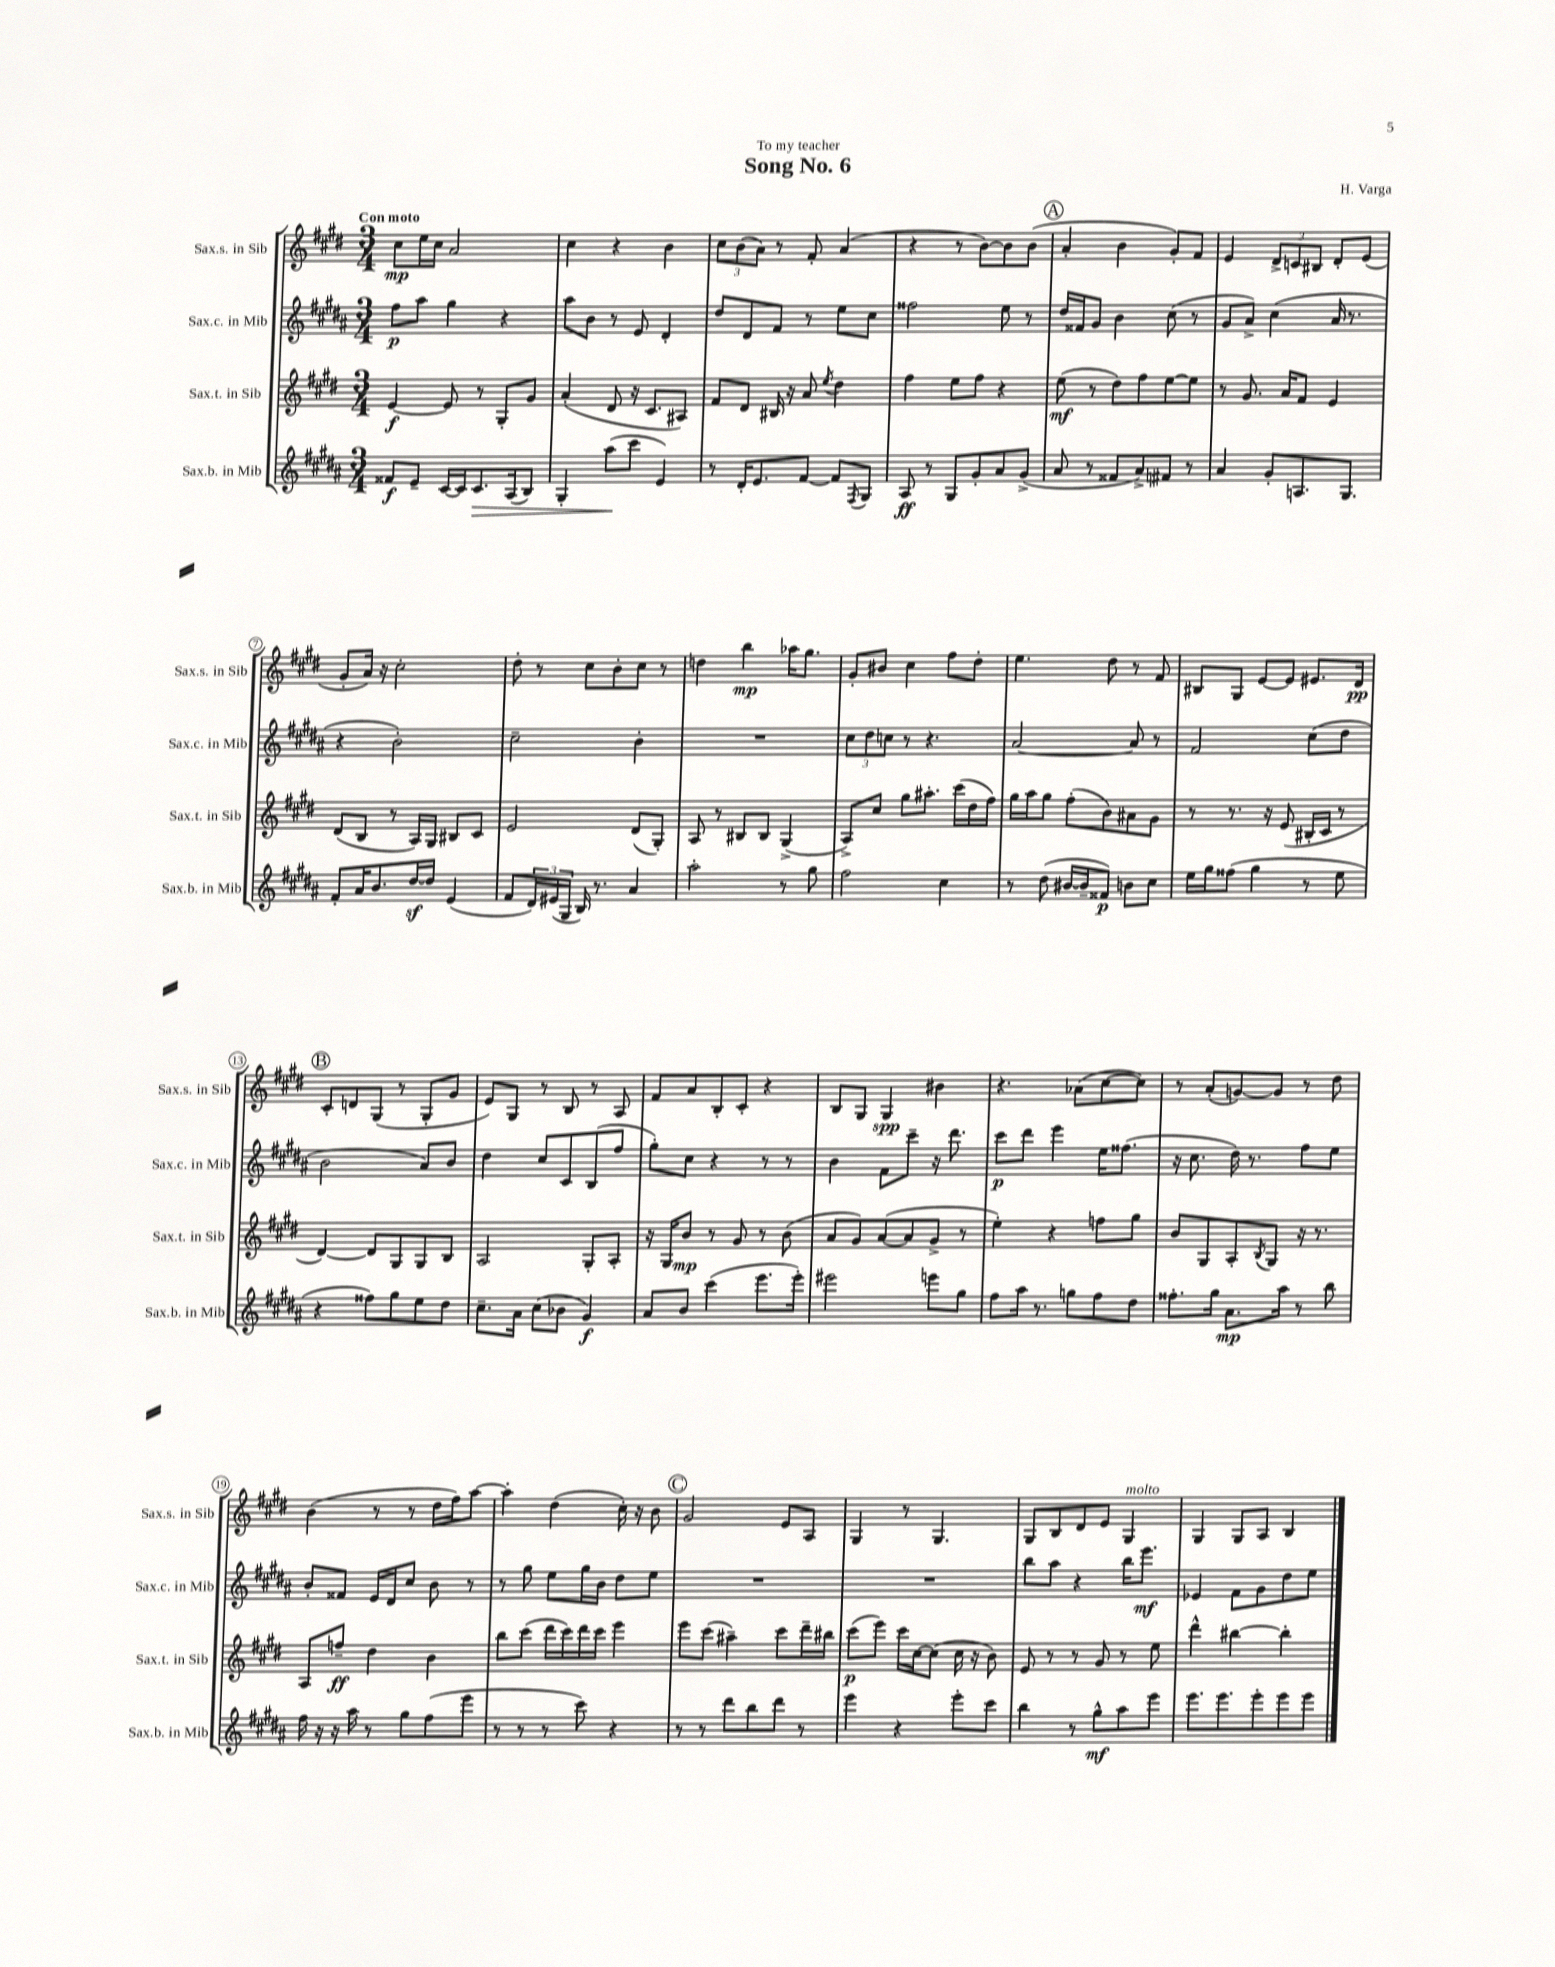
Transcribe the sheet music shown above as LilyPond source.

\header { title = "Song No. 6" composer = "H. Varga" dedication = "To my teacher" }
<<
\new StaffGroup <<
\new Staff = "s0" \with { instrumentName = "Sax.s. in Sib" shortInstrumentName = "Sax.s. in Sib" } {
    \clef treble \key e \major \numericTimeSignature \time 3/4 \tempo "Con moto"
    cis''8\mp e''16 cis''16 a'2 |
    cis''4 r4 b'4 |
    \tuplet 3/2 { cis''8 b'8( a'8) } r8 fis'8-. a'4( |
    r4 r8 b'8~) b'8 b'8( |
    \mark \markup { \circle "A" } a'4-. b'4 gis'8-.) fis'8 |
    e'4 \tuplet 3/2 { dis'8-> c'8 bis8 } dis'8-. e'8( |
    gis'8-. a'16) r16 cis''2-. |
    dis''8-. r8 cis''8 b'8-. cis''8 r8 |
    d''4 b''4\mp aes''16 gis''8. |
    gis'8-. bis'8 cis''4 fis''8 dis''8-. |
    e''4. dis''8 r8 fis'8 |
    bis8 gis8 e'8~ e'8 eis'8. dis'16\pp |
    \mark \markup { \circle "B" } cis'8-. d'8 gis8( r8 gis8-. gis'8 |
    e'8) gis8 r8 b8 r8 a8 |
    fis'8 a'8 b8-. cis'8-. r4 |
    b8 gis8 gis4\spp bis'4 |
    r4. aes'8( cis''8~ cis''8) |
    r8 a'8-.( g'8~) g'8 r8 dis''8 |
    b'4( r8 r8 dis''16 fis''16) a''8~ |
    a''4-. dis''4( cis''16-.) r16 b'8 |
    \mark \markup { \circle "C" } gis'2 e'8 a8 |
    gis4 r8 gis4. |
    gis8 b8 dis'8 e'8 gis4^\markup { \italic "molto" } |
    gis4 gis8 a8 b4 \bar "|." |
}
\new Staff = "s1" \with { instrumentName = "Sax.c. in Mib" shortInstrumentName = "Sax.c. in Mib" } {
    \clef treble \key b \major \numericTimeSignature \time 3/4
    fis''8\p ais''8 gis''4 r4 |
    ais''8 b'8 r8 e'8 dis'4-. |
    dis''8 dis'8 fis'8 r8 e''8 cis''8 |
    fisis''2 e''8 r8 |
    \mark \markup { \circle "A" } dis''16 fisis'16 gis'8 b'4 cis''8( r8 |
    gis'8 ais'8->) cis''4( ais'16 r8. |
    r4 b'2-.) |
    cis''2-- b'4-. |
    R2. |
    \tuplet 3/2 { cis''8 dis''8 c''8 } r8 r4. |
    ais'2~ ais'8 r8 |
    fis'2 cis''8( dis''8 |
    \mark \markup { \circle "B" } b'2 ais'8) b'8 |
    dis''4 cis''8 cis'8 b8( fis''8 |
    gis''8-.) cis''8 r4 r8 r8 |
    b'4 fis'8 cis'''8-- r16 dis'''8. |
    cis'''8\p dis'''8 e'''4 e''16 fisis''8.( |
    r16 cis''8. dis''16) r8. fis''8 e''8 |
    b'8-. fisis'8 e'16 dis'16 cis''8 b'8 r8 |
    r8 gis''8 e''8 gis''16 b'16 dis''8 e''8 |
    \mark \markup { \circle "C" } R2. |
    R2. |
    b''8 ais''8 r4 b''16 e'''8.\mf |
    ees'4 fis'8 gis'8 dis''8 e''8 \bar "|." |
}
\new Staff = "s2" \with { instrumentName = "Sax.t. in Sib" shortInstrumentName = "Sax.t. in Sib" } {
    \clef treble \key e \major \numericTimeSignature \time 3/4
    e'4~\f e'8 r8 gis8-. gis'8 |
    a'4-.( dis'8 r16 cis'8. ais8) |
    fis'8 dis'8 bis16 r16 a'8 \acciaccatura { e''8 } dis''4 |
    fis''4 e''8 fis''8 r4 |
    \mark \markup { \circle "A" } e''8\mf( r8 dis''8) fis''8 e''8~ e''8 |
    r8 gis'8. a'16 fis'8 e'4 |
    dis'8( b8 r8 a16) gis16 bis8 cis'8 |
    e'2 dis'8( gis8-.) |
    a8 r8 bis8 bis8 gis4->( |
    a8->) cis''8 gis''8 ais''8.-. cis'''16( dis''16 fis''16) |
    gis''16 a''16 gis''8 fis''8-.( b'8) ais'8 gis'8 |
    r8 r8. r16 e'8( bis16-. cis'16 r8 |
    \mark \markup { \circle "B" } dis'4~) dis'8 gis8 gis8 b8 |
    a2 gis8-. a8-. |
    r16 gis16 b'8\mp r8 gis'8 r8 b'8( |
    a'8 gis'8) a'8~( a'8 gis'8-> r8 |
    e''4-.) r4 f''8 gis''8 |
    b'8 gis8 a8-. \acciaccatura { b8 } gis8 r16 r8. |
    a8 f''8--\ff dis''4 b'4 |
    b''8 cis'''8( dis'''16 cis'''16) dis'''16 cis'''16 e'''4 |
    \mark \markup { \circle "C" } e'''8 cis'''8( ais''4--) cis'''8 dis'''16-- bis''16 |
    cis'''8\p( e'''8) cis'''16 cis''16~ cis''8( cis''16 r16 b'8) |
    e'8 r8 r8 gis'8 r8 e''8 |
    dis'''4-^ bis''4~ bis''4-. \bar "|." |
}
\new Staff = "s3" \with { instrumentName = "Sax.b. in Mib" shortInstrumentName = "Sax.b. in Mib" } {
    \clef treble \key b \major \numericTimeSignature \time 3/4
    fisis'8\f e'8-- cis'16~ cis'16 cis'8.\> ais16( b8) |
    gis4-. ais''8\!( cis'''8 e'4) |
    r8 dis'16-. e'8. fis'8~ fis'8 \acciaccatura { fis8 } gis8 |
    ais8\ff r8 gis8 gis'8-. ais'8 gis'8->( |
    \mark \markup { \circle "A" } ais'8 r8 fisis'8 ais'8->) fis'8 r8 |
    ais'4 gis'8-. a8. gis8. |
    fis'8-. ais'16 b'8. dis''16~\sf dis''16 e'4( |
    fis'8 \tuplet 3/2 { dis'16) eis'16( gis16 } b16) r8. ais'4 |
    ais''2-. r8 gis''8 |
    fis''2 cis''4 |
    r8 dis''8( bis'16~ bis'16-- fisis'8\p) b'8 cis''8 |
    e''16 gis''16 fisis''8( gis''4 r8 e''8 |
    \mark \markup { \circle "B" } r4 fisis''8) gis''8 e''8 dis''8 |
    cis''8.-- ais'16 cis''8( bes'8 gis'4\f) |
    ais'8 b'8 cis'''4( e'''8. e'''16-.) |
    eis'''2 e'''8 gis''8 |
    fis''8 ais''16 r8. g''8 fis''8 dis''8 |
    fisis''8.-. gis''16 ais'8.\mp ais''16 r8 b''8 |
    fis''16 r16 r16 ais''16 r8 gis''8 fis''8( e'''8 |
    r8 r8 r8 cis'''8) r4 |
    \mark \markup { \circle "C" } r8 r8 dis'''8 b''8 dis'''8 r8 |
    e'''4 r4 e'''8-. cis'''8 |
    b''4 r8 gis''8-^\mf ais''8 e'''8 |
    e'''8. e'''8. e'''8-. e'''8 e'''8 \bar "|." |
}
>>
>>
\layout { \context { \Score \override BarNumber.stencil = #(make-stencil-circler 0.1 0.3 ly:text-interface::print) } }
